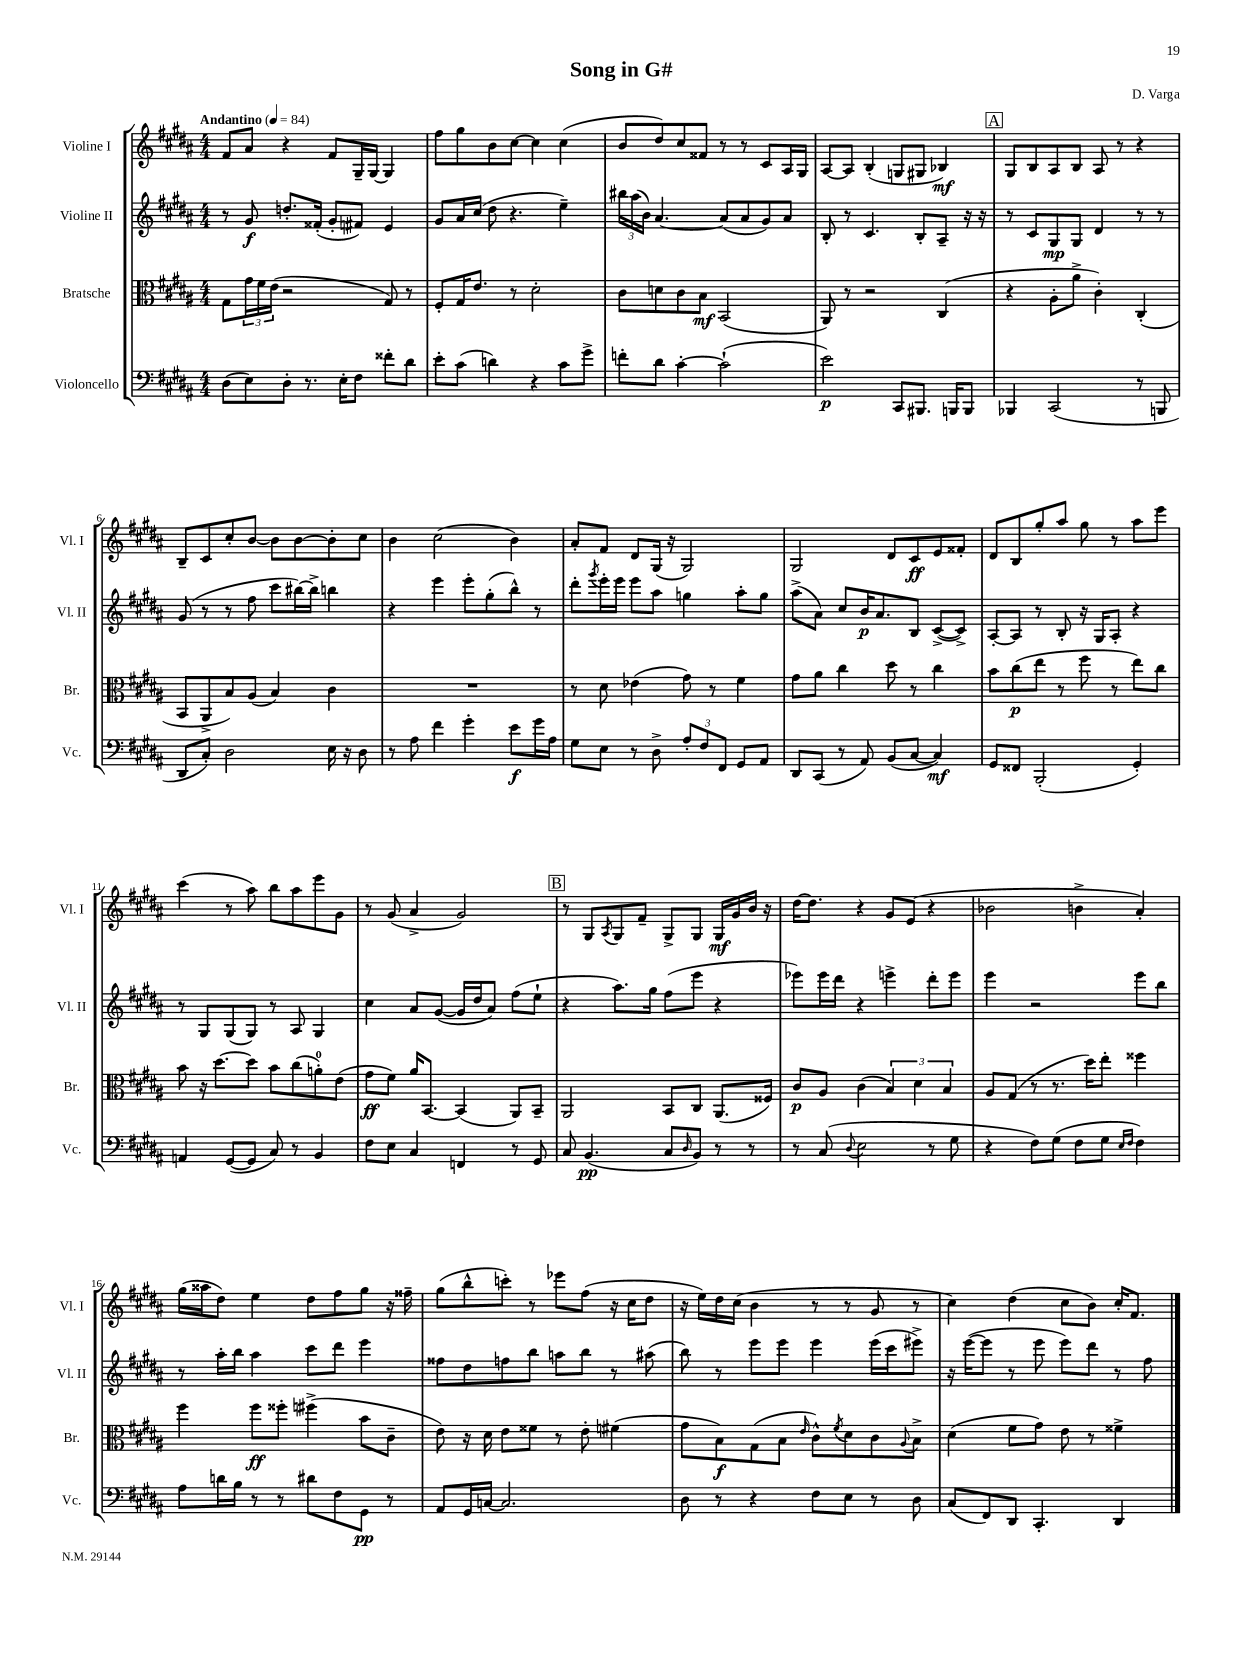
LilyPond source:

\header { title = "Song in G#" composer = "D. Varga" }
<<
\new StaffGroup <<
\new Staff = "s0" \with { instrumentName = "Violine I" shortInstrumentName = "Vl. I" } {
    \clef treble \key b \major \numericTimeSignature \time 4/4 \tempo "Andantino" 4 = 84
    fis'8 ais'8 r4 fis'8 gis16-- gis16~ gis4 |
    fis''8 gis''8 b'8 cis''8~ cis''4 cis''4( |
    b'8 dis''8) cis''8 fisis'8 r8 r8 cis'8 ais16 gis16 |
    ais8~ ais8 b4-.( g8 gis8 bes4\mf) |
    \mark \markup { \box "A" } gis8 b8 ais8 b8 ais8 r8 r4 |
    b8-- cis'8 cis''8-. b'8~ b'8 b'8~ b'8-. cis''8 |
    b'4 cis''2( b'4) |
    ais'8-. fis'8 dis'8 gis16( r16 gis2) |
    gis2 dis'8 cis'8\ff e'8 fisis'8-. |
    dis'8 b8 gis''8-. ais''8 gis''8 r8 ais''8 e'''8 |
    cis'''4( r8 ais''8) b''8 ais''8 e'''8 gis'8 |
    r8 gis'8( ais'4-> gis'2) |
    \mark \markup { \box "B" } r8 gis8 \acciaccatura { ais8 } gis8 fis'8-- gis8-> gis8 gis16\mf gis'16 b'16 r16 |
    dis''16~ dis''8. r4 gis'8 e'8( r4 |
    bes'2 b'4-> ais'4-.) |
    gis''16( aisis''16 dis''8) e''4 dis''8 fis''8 gis''8 r16 fisis''16-- |
    gis''8( b''8-^ c'''8-.) r8 ees'''8 fis''8( r16 cis''16 dis''8 |
    r16 e''16) dis''16 cis''16( b'4 r8 r8 gis'8 r8 |
    cis''4) dis''4( cis''8 b'8) cis''16-. fis'8. \bar "|." |
}
\new Staff = "s1" \with { instrumentName = "Violine II" shortInstrumentName = "Vl. II" } {
    \clef treble \key b \major \numericTimeSignature \time 4/4
    r8 gis'8\f d''8.-. fisis'16-.( gis'8-. fis'8) e'4 |
    gis'8 ais'16 cis''16( dis''8 r4. e''4--) |
    \tuplet 3/2 { bis''16 ais''16( b'16) } ais'4.~ ais'8( ais'8 gis'8) ais'8 |
    b8-. r8 cis'4. b8-. ais8-- r16 r16 |
    \mark \markup { \box "A" } r8 cis'8 gis8\mp gis8 dis'4 r8 r8 |
    gis'8( r8 r8 fis''8 cis'''8 bis''16~) bis''16-> b''4 |
    r4 e'''4 e'''8-. gis''8-.( b''8-^) r8 |
    dis'''8-. \acciaccatura { gis'''8 } e'''16-. e'''16 e'''8 ais''8 g''4 ais''8-. g''8 |
    ais''8->( ais'8) cis''8 b'16\p ais'8. b8 cis'8~->( cis'8->) |
    ais8~-. ais8 r8 b8-. r16 gis16 ais8-. r4 |
    r8 gis8 gis8( gis8) r8 ais8 gis4 |
    cis''4 ais'8 gis'8~( gis'16 dis''16 ais'8) fis''8( e''8-! |
    \mark \markup { \box "B" } r4 ais''8.) gis''16 fis''8( e'''8 r4 |
    ees'''8) ees'''16 dis'''16 r4 e'''4-> dis'''8-. e'''8 |
    e'''4 r2 e'''8 b''8 |
    r8 ais''16-. b''16 ais''4 cis'''8 dis'''8 e'''4 |
    fisis''8 dis''8 f''8 b''8 a''8 b''8 r8 ais''8( |
    b''8) r8 e'''8 e'''8 e'''4 e'''16( cis'''16 eis'''8->) |
    r16 e'''16~( e'''8 r8 e'''8 e'''8) dis'''8 r8 fis''8 \bar "|." |
}
\new Staff = "s2" \with { instrumentName = "Bratsche" shortInstrumentName = "Br." } {
    \clef alto \key b \major \numericTimeSignature \time 4/4
    gis8 \tuplet 3/2 { gis'16 fis'16 e'16( } r2 gis8) r8 |
    fis8-. gis16 e'8. r8 dis'2-. |
    cis'8 d'8 cis'8 b8\mf b,2( |
    ais,8) r8 r2 cis4( |
    \mark \markup { \box "A" } r4 ais8-. ais'8-> cis'4-.) cis4-.( |
    b,8 ais,8-> b8) ais8( b4) cis'4 |
    R1 |
    r8 dis'8 ees'4( gis'8) r8 fis'4 |
    gis'8 ais'8 cis''4 dis''8 r8 cis''4 |
    b'8 cis''8\p( e''8 r8 fis''8 r8 e''8) cis''8 |
    b'8 r16 dis''8.~ dis''8 b'8 cis''8( a'8-0-.) e'8( |
    gis'8\ff fis'8) ais'16 b,8.~ b,4( ais,8) b,8-- |
    \mark \markup { \box "B" } ais,2 b,8 cis8 ais,8.( fisis16) |
    cis'8\p ais8 cis'4( \tuplet 3/2 { b4) dis'4 b4 } |
    ais8 gis8( r8 r8. dis''16) e''8-. fisis''4 |
    fis''4 fis''8\ff fisis''8-. fis''4->( b'8 cis'8-- |
    e'8) r16 dis'16 e'8 fisis'8 r8 e'8-. fis'4( |
    gis'8 b8\f) gis8( b8 \grace { e'16 } cis'8-^) \acciaccatura { fis'8 } dis'8 cis'8 \appoggiatura { ais8 } b8-> |
    dis'4( fis'8 gis'8) e'8 r8 fisis'4-> \bar "|." |
}
\new Staff = "s3" \with { instrumentName = "Violoncello" shortInstrumentName = "Vc." } {
    \clef bass \key b \major \numericTimeSignature \time 4/4
    dis8( e8) dis8-. r8. e16-. fis8 fisis'8-. dis'8 |
    e'8-. cis'8( d'4) r4 cis'8 gis'8-> |
    f'8-. dis'8 cis'4~-. cis'2-!( |
    e'2\p) cis,8 bis,,8. b,,16 b,,8 |
    \mark \markup { \box "A" } bes,,4 cis,2( r8 b,,8 |
    dis,8 cis8-.) dis2 e16 r16 dis8 |
    r8 ais8 fis'4 gis'4-. e'8\f gis'16 ais16 |
    gis8 e8 r8 dis8-> \tuplet 3/2 { ais8-. fis8 fis,8 } gis,8 ais,8 |
    dis,8 cis,8( r8 ais,8) b,8( cis8~ cis4\mf) |
    gis,8 fisis,8 b,,2-.( gis,4-.) |
    a,4 gis,8~( gis,8 cis8) r8 b,4 |
    fis8 e8 cis4 f,4 r8 gis,8 |
    \mark \markup { \box "B" } cis8 b,4.\pp( cis8 \grace { dis16 } b,8) r8 r8 |
    r8 cis8( \appoggiatura { dis8 } e2 r8 gis8 |
    r4 fis8) gis8( fis8 gis8 \grace { e16 fis16 } fis4) |
    ais8 d'16 b16 r8 r8 dis'8 fis8 gis,8\pp r8 |
    ais,8 gis,16 c16~ c2. |
    dis8 r8 r4 fis8 e8 r8 dis8 |
    cis8( fis,8) dis,8 cis,4.-. dis,4 \bar "|." |
}
>>
>>
